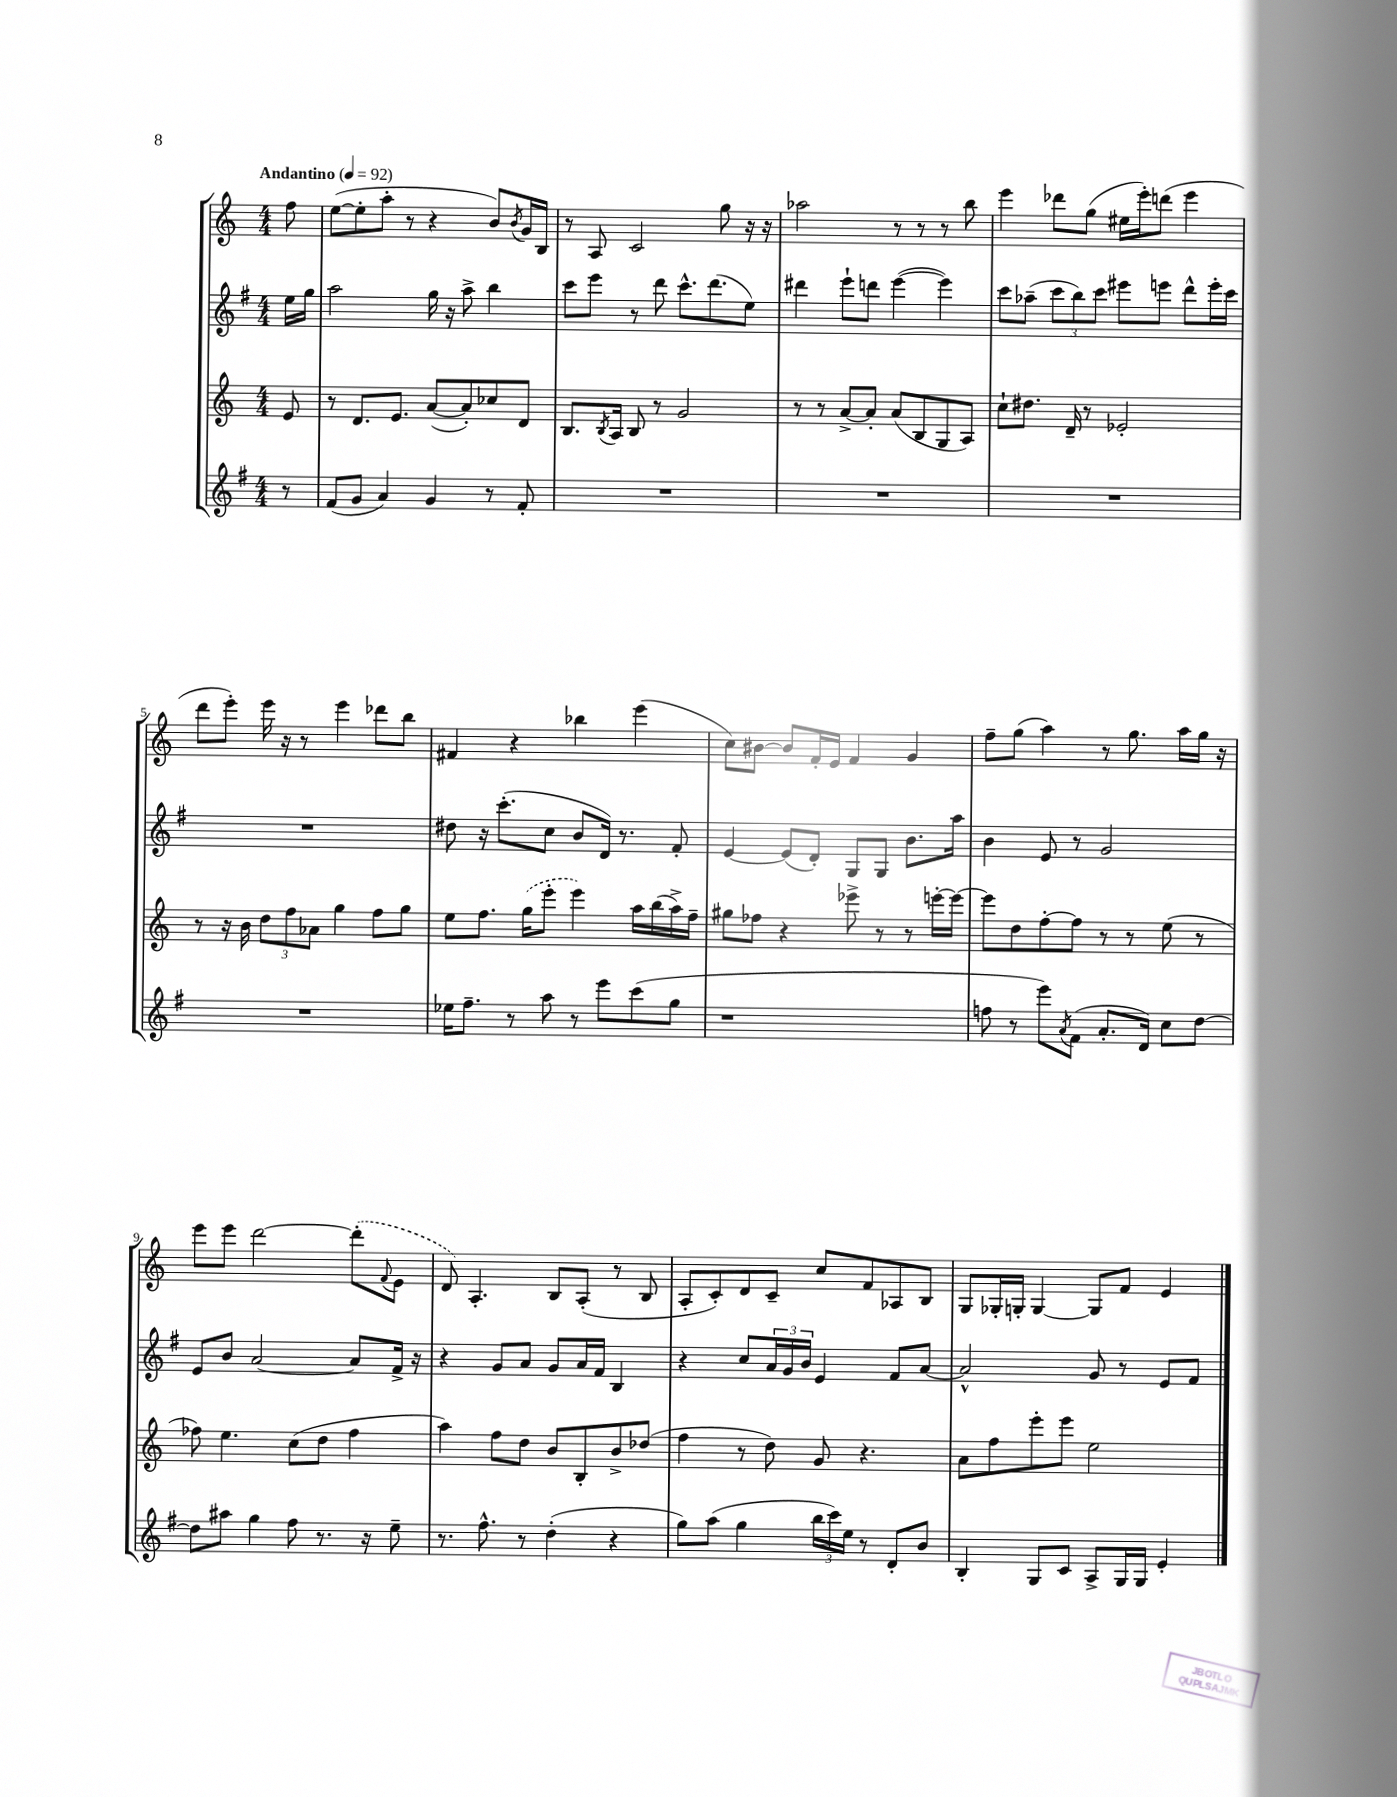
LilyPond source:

<<
\new StaffGroup <<
\new Staff = "s0" {
    \clef treble \key c \major \numericTimeSignature \time 4/4 \partial 8 \tempo "Andantino" 4 = 92
    f''8 |
    e''8~( e''8-. a''8-. r8 r4 b'8) \acciaccatura { b'8 } g'16 b16 |
    r8 a8 c'2 g''8 r16 r16 |
    aes''2 r8 r8 r8 b''8 |
    e'''4 des'''8 g''8( eis''16 e'''16-.) d'''8( e'''4 |
    d'''8 e'''8-.) e'''16 r16 r8 e'''4 des'''8 b''8 |
    fis'4 r4 bes''4 e'''4( |
    c''8) bis'8~ bis'8 f'16-. e'16 f'4 g'4 |
    f''8-- g''8( a''4) r8 g''8. a''16 g''16 r16 |
    e'''8 e'''8 d'''2~ \once \slurDashed d'''8-.( \appoggiatura { f'8 } e'8 |
    d'8) a4.-. b8 a8-.( r8 b8 |
    a8-. c'8-.) d'8 c'8-- c''8 f'8 aes8 b8 |
    g8 ges16-. g16-. g4~ g8 f'8 e'4 \bar "|." |
}
\new Staff = "s1" {
    \clef treble \key g \major \numericTimeSignature \time 4/4 \partial 8
    e''16 g''16 |
    a''2 g''16 r16 a''8-> b''4 |
    c'''8 e'''8 r8 d'''8 c'''8.-^ d'''8.( e''8) |
    dis'''4 e'''8-! d'''8 e'''4~( e'''4) |
    c'''8 aes''8--( \tuplet 3/2 { c'''8 b''8) c'''8 } eis'''8 e'''8 d'''8-^ e'''16-. c'''16 |
    R1 |
    dis''8 r16 c'''8.-.( c''8 b'8 d'16) r8. fis'8-. |
    e'4~ e'8( d'8-.) g8 g8 b'8. a''16 |
    b'4 e'8 r8 g'2 |
    e'8 b'8 a'2~ a'8 fis'16-> r16 |
    r4 g'8 a'8 g'8 a'16 fis'16 b4 |
    r4 c''8 \tuplet 3/2 { a'16 g'16 b'16 } e'4 fis'8 a'8~ |
    a'2-^ g'8 r8 e'8 fis'8 \bar "|." |
}
\new Staff = "s2" {
    \clef treble \key c \major \numericTimeSignature \time 4/4 \partial 8
    e'8 |
    r8 d'8. e'8. a'8~( a'8-.) ces''8 d'8 |
    b8. \acciaccatura { b8 } a16 b8 r8 g'2 |
    r8 r8 a'8~-> a'8-. a'8( b8 g8 a8) |
    c''8-! dis''8. d'16-- r8 ees'2-. |
    r8 r16 b'16 \tuplet 3/2 { d''8 f''8 aes'8 } g''4 f''8 g''8 |
    e''8 f''8. \once \slurDashed g''16( e'''8-. e'''4) a''16 b''16( a''16->) f''16-- |
    gis''8 fes''8 r4 ees'''8-> r8 r8 e'''16~-. e'''16~ |
    e'''8 d''8 f''8~-. f''8 r8 r8 e''8( r8 |
    fes''8) e''4. c''8( d''8 fes''4 |
    a''4) f''8 d''8 b'8 b8-. b'8-> des''8( |
    f''4 r8 d''8) g'8 r4. |
    a'8 f''8 e'''8-. e'''8 e''2 \bar "|." |
}
\new Staff = "s3" {
    \clef treble \key g \major \numericTimeSignature \time 4/4 \partial 8
    r8 |
    fis'8( g'8 a'4) g'4 r8 fis'8-. |
    R1 |
    R1 |
    R1 |
    R1 |
    ees''16 fis''8.-- r8 a''8 r8 e'''8 c'''8( g''8 |
    r1 |
    f''8 r8 e'''8) \acciaccatura { a'8 } fis'8( a'8.-. d'16) c''8 d''8~ |
    d''8 ais''8 g''4 fis''8 r8. r16 e''8-- |
    r8. fis''8.-^ r8 d''4-.( r4 |
    g''8) a''8( g''4 \tuplet 3/2 { b''16 c'''16) e''16 } r8 d'8-. b'8 |
    b4-. g8 c'8 a8-> g16 g16 e'4-. \bar "|." |
}
>>
>>
